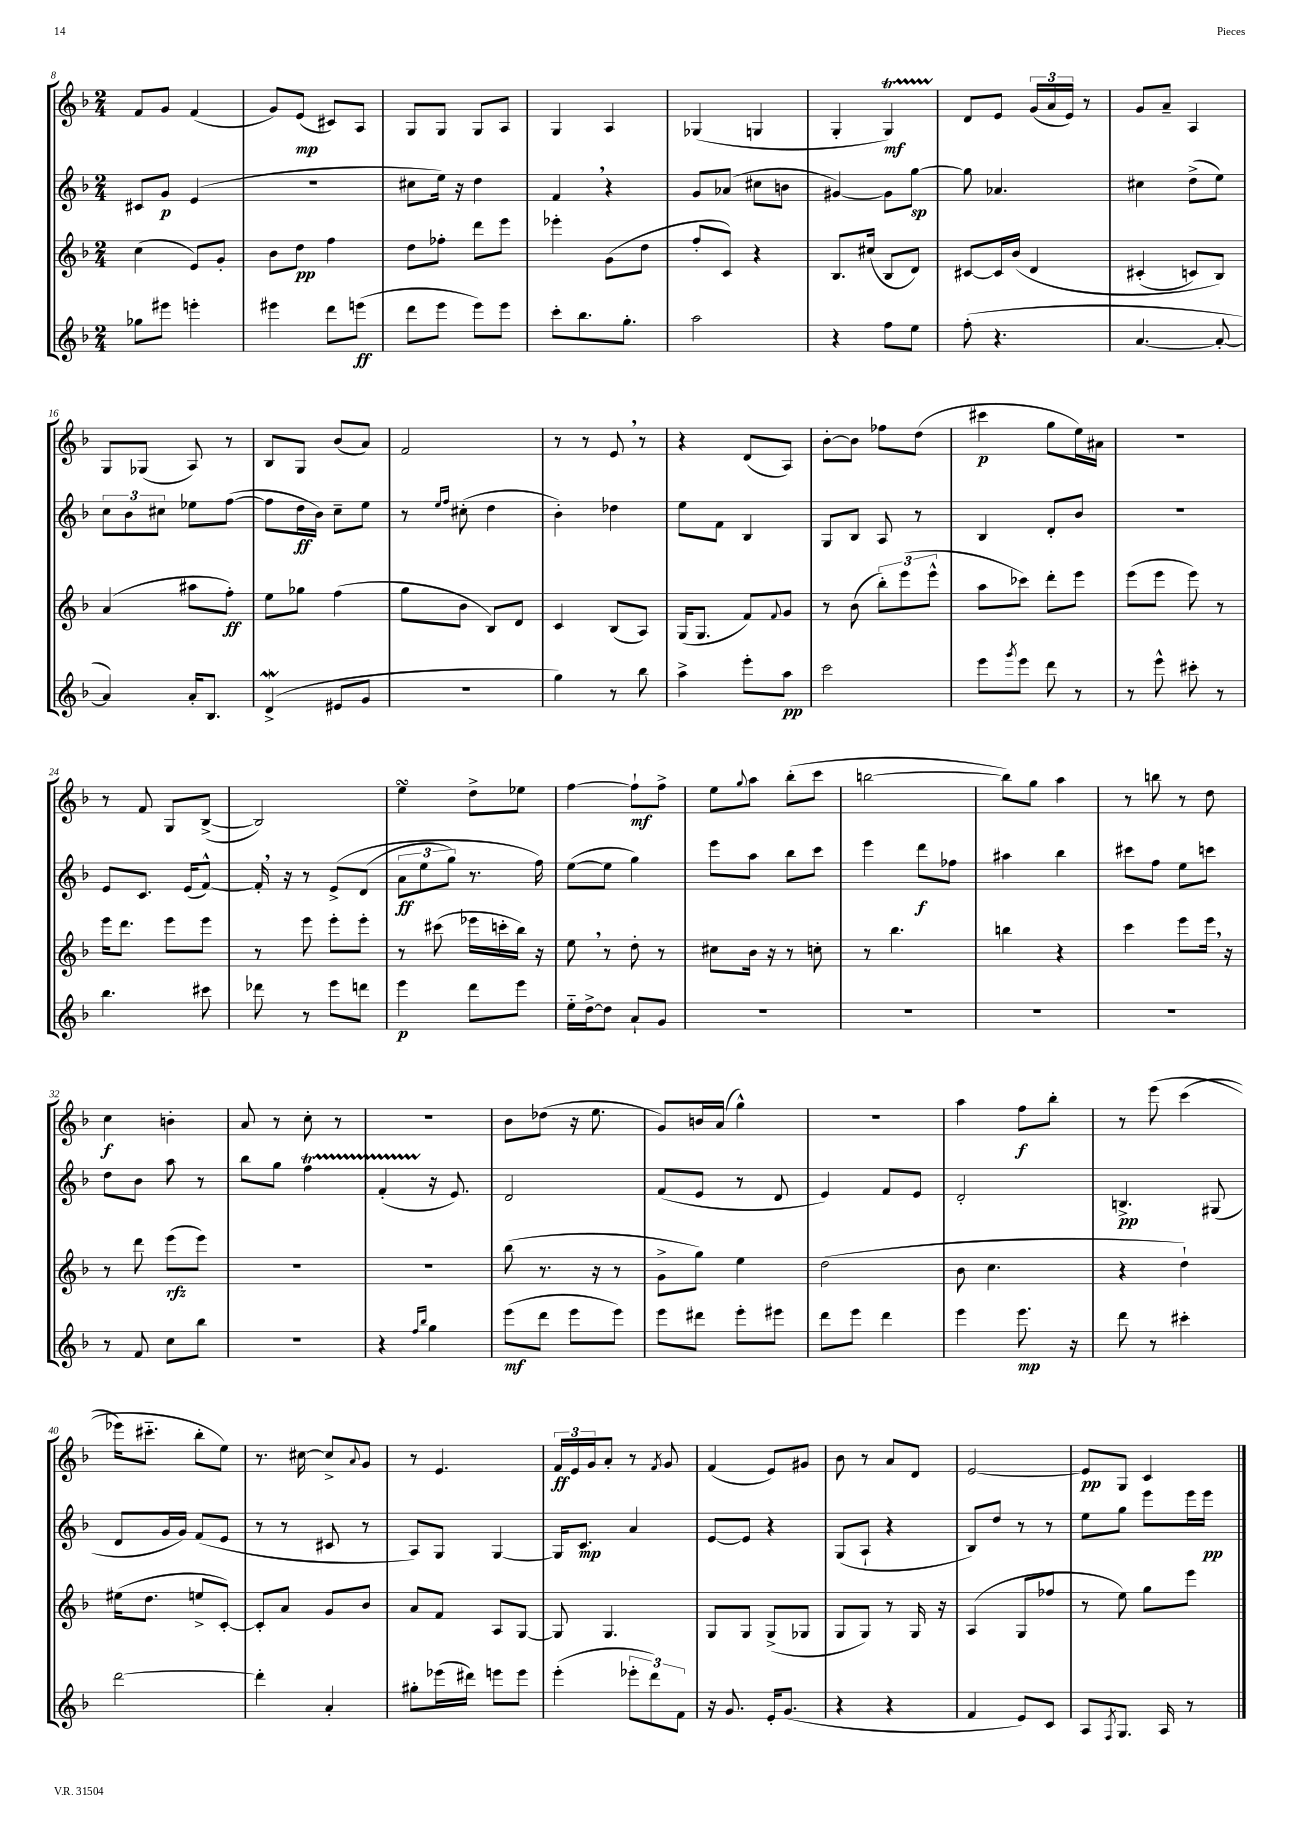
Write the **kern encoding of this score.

**kern	**kern	**kern	**kern
*staff4	*staff3	*staff2	*staff1
*clefG2	*clefG2	*clefG2	*clefG2
*k[b-]	*k[b-]	*k[b-]	*k[b-]
*M2/4	*M2/4	*M2/4	*M2/4
8gg-	(4cc	8c#	8f
8eee#	.	8g	8g
4eee'	8e)	(4e	(4f
.	8g'	.	.
=	=	=	=
4eee#	8b-	2r	8g)
.	8dd	.	(8e
8ddd	4ff	.	8c#)
(8eee	.	.	8A
=	=	=	=
8ddd	8dd	8cc#	8G
8eee	8ff-'	16ee)	8G
.	.	16r	.
8eee)	8ddd	4dd	8G
8eee	8eee	.	8A
=	=	=	=
8ccc'	4eee-'	4f	4G
8.bb-	.	.	.
.	(8g	4r	4A
8.gg'	.	.	.
.	8dd	.	.
=	=	=	=
2aa	8ff'	8g	(4G-
.	8c)	(8a-	.
.	4r	8cc#	4G
.	.	8b	.
=	=	=	=
4r	8.B-	[4g#)	4G'
.	(16cc#	.	.
8ff	8B-	8g#]	4G)
8ee	8d)	[8gg	.
=	=	=	=
(8ff'	[8c#	8gg]	8d
4.r	16c#]	4.a-	8e
.	&(16b-	.	.
.	4d	.	(24g
.	.	.	24a
.	.	.	24e)
.	.	.	8r
=	=	=	=
[4.a	(4c#'	4cc#	8g
.	.	.	8a~
.	8c)	(8dd^	4A
8a'_	8B-&)	8ee)	.
=	=	=	=
4a])	(4a	12cc	8G
.	.	12b-	.
.	.	.	(8G-
.	.	12cc#	.
16a'	8aa#	8ee-	8A)
8.B-	.	.	.
.	8ff')	([8ff	8r
=	=	=	=
(4d^	8ee	8ff]	8B-
.	8gg-	16dd	8G
.	.	16b-)	.
8e#	(4ff	8cc~	(8b-
8g	.	8ee	8a)
=	=	=	=
2r	8gg	8r	2f
.	.	16qqee	.
.	.	16qqff	.
.	8b-	(8cc#'	.
.	8B-)	4dd	.
.	8d	.	.
=	=	=	=
4gg)	4c	4b-')	8r
.	.	.	8r
8r	(8B-	4dd-	8e
8bb-	8A)	.	8r
=	=	=	=
4aa^	(16G	8ee	4r
.	8.G	.	.
.	.	8f	.
8eee'	8f)	4B-	(8d
.	8qqf	.	.
8aa	8g	.	8A)
=	=	=	=
2ccc	8r	8G	[8b-'
.	(8b-	8B-	8b-]
.	12bb-')	8A	8ff-
.	(12eee	.	.
.	.	8r	(8dd
.	12eee^^	.	.
=	=	=	=
8eee	8aa	4B-	4ccc#
8qggg	.	.	.
8eee	8ccc-)	.	.
8ddd	8ddd'	8d'	8gg
8r	8eee	8b-	16ee)
.	.	.	16a#
=	=	=	=
8r	(8eee	2r	2r
8eee^^	8eee	.	.
8ccc#'	8eee)	.	.
8r	8r	.	.
=	=	=	=
4.bb-	16eee	8e	8r
.	8.ddd	.	.
.	.	8.c	8f
.	8eee	.	8G
.	.	(16e	.
8ccc#	8eee	[8f^^)	([8B-^
=	=	=	=
8ddd-	8r	16f']	2B-])
.	.	16r	.
8r	8eee	8r	.
8eee	8eee'	&(8e^	.
8ddd	8eee'	(8d	.
=	=	=	=
4eee	8r	12a	4ee
.	.	12ee	.
.	(8ccc#	.	.
.	.	12gg)	.
8ddd	16eee-	8.r	8dd^
.	16ccc'	.	.
8eee	16bb-)	.	8ee-
.	16r	16ff&)	.
=	=	=	=
16ee'~	8ee	([8ee	[4ff
[16dd^	.	.	.
8dd]	8r	8ee]	.
8a`	8dd'	4gg)	8ff`]
8g	8r	.	8ff^
=	=	=	=
2r	8cc#	8eee	8ee
.	.	.	8qqgg
.	16b-	8aa	8aa
.	16r	.	.
.	8r	8bb-	(8bb-'
.	8cc'	8ccc	8ccc
=	=	=	=
2r	8r	4eee	[2bb
.	4.bb-	.	.
.	.	8ddd	.
.	.	8ff-	.
=	=	=	=
2r	4bb	4aa#	8bb])
.	.	.	8gg
.	4r	4bb-	4aa
=	=	=	=
2r	4ccc	8ccc#	8r
.	.	8ff	8bb
.	8eee	8ee	8r
.	16eee	8ccc	8dd
.	16r	.	.
=	=	=	=
8r	8r	8dd	4cc
8f	8ddd	8b-	.
8cc	(8eee	8aa	4b'
8bb-	8eee)	8r	.
=	=	=	=
2r	2r	8bb-	8a
.	.	8gg	8r
.	.	4ff	8cc'
.	.	.	8r
=	=	=	=
4r	2r	(4f'	2r
16qqff	.	.	.
16qqbb-	.	.	.
4gg	.	16r	.
.	.	8.e)	.
=	=	=	=
(8eee	(8bb-	2d	8b-
8ddd	8.r	.	(8dd-
8eee	.	.	16r
.	16r	.	8.ee
8eee)	8r	.	.
=	=	=	=
8eee	8g^	(8f	8g)
8ddd#	8gg)	8e	16b
.	.	.	(16a
8eee'	4ee	8r	4gg^^)
8eee#	.	8d	.
=	=	=	=
8ddd	(2dd	4e)	2r
8eee	.	.	.
4ddd	.	8f	.
.	.	8e	.
=	=	=	=
4eee	8b-	2d'	4aa
.	4.cc	.	.
8.eee	.	.	8ff
.	.	.	8bb-'
16r	.	.	.
=	=	=	=
8ddd	4r	4.B^	8r
8r	.	.	&(8eee
4ccc#'	4dd`)	.	(4ccc
.	.	(8G#	.
=	=	=	=
[2ddd	(16ee#	8d	16eee-)
.	8.dd	.	8.ccc#'~
.	.	16g	.
.	.	16g)	.
.	8ee^	(8f	8bb-'
.	[8c')	8e	8ee&)
=	=	=	=
4ddd']	8c']	8r	8.r
.	8a	8r	.
.	.	.	[16cc#
4a'	8g	8c#	8cc#^]
.	.	.	8qqa
.	8b-	8r	8g
=	=	=	=
8gg#'	8a	8A)	8r
(16eee-	8f	8G	4.e
16ddd#)	.	.	.
8eee	8A	[4G	.
8eee	[8G	.	.
=	=	=	=
(4eee'	8G]	16G]	24f
.	.	.	24e
.	.	8.c	.
.	.	.	24g
.	4.G	.	8a'
12eee-'	.	4a	8r
12ddd)	.	.	.
.	.	.	8qf
.	.	.	8g
12f	.	.	.
=	=	=	=
16r	8G	[8e	(4f
8.g	.	.	.
.	8G	8e]	.
16e'	(8G^	4r	8e)
(8.g	.	.	.
.	8G-	.	8g#
=	=	=	=
4r	8G	(8G	8b-
.	8G)	8A`	8r
4r	8r	4r	8a
.	16G	.	8d
.	16r	.	.
=	=	=	=
4f	(4A	8B-)	[2e
.	.	8dd	.
8e)	8G	8r	.
8c	8ff-	8r	.
=	=	=	=
8A	8r	8ee	8e]
8qF	.	.	.
8.G	8ee)	8gg	8G
.	8gg	8eee	4c
16A	.	.	.
8r	8eee	16eee	.
.	.	16eee	.
==	==	==	==
*-	*-	*-	*-
